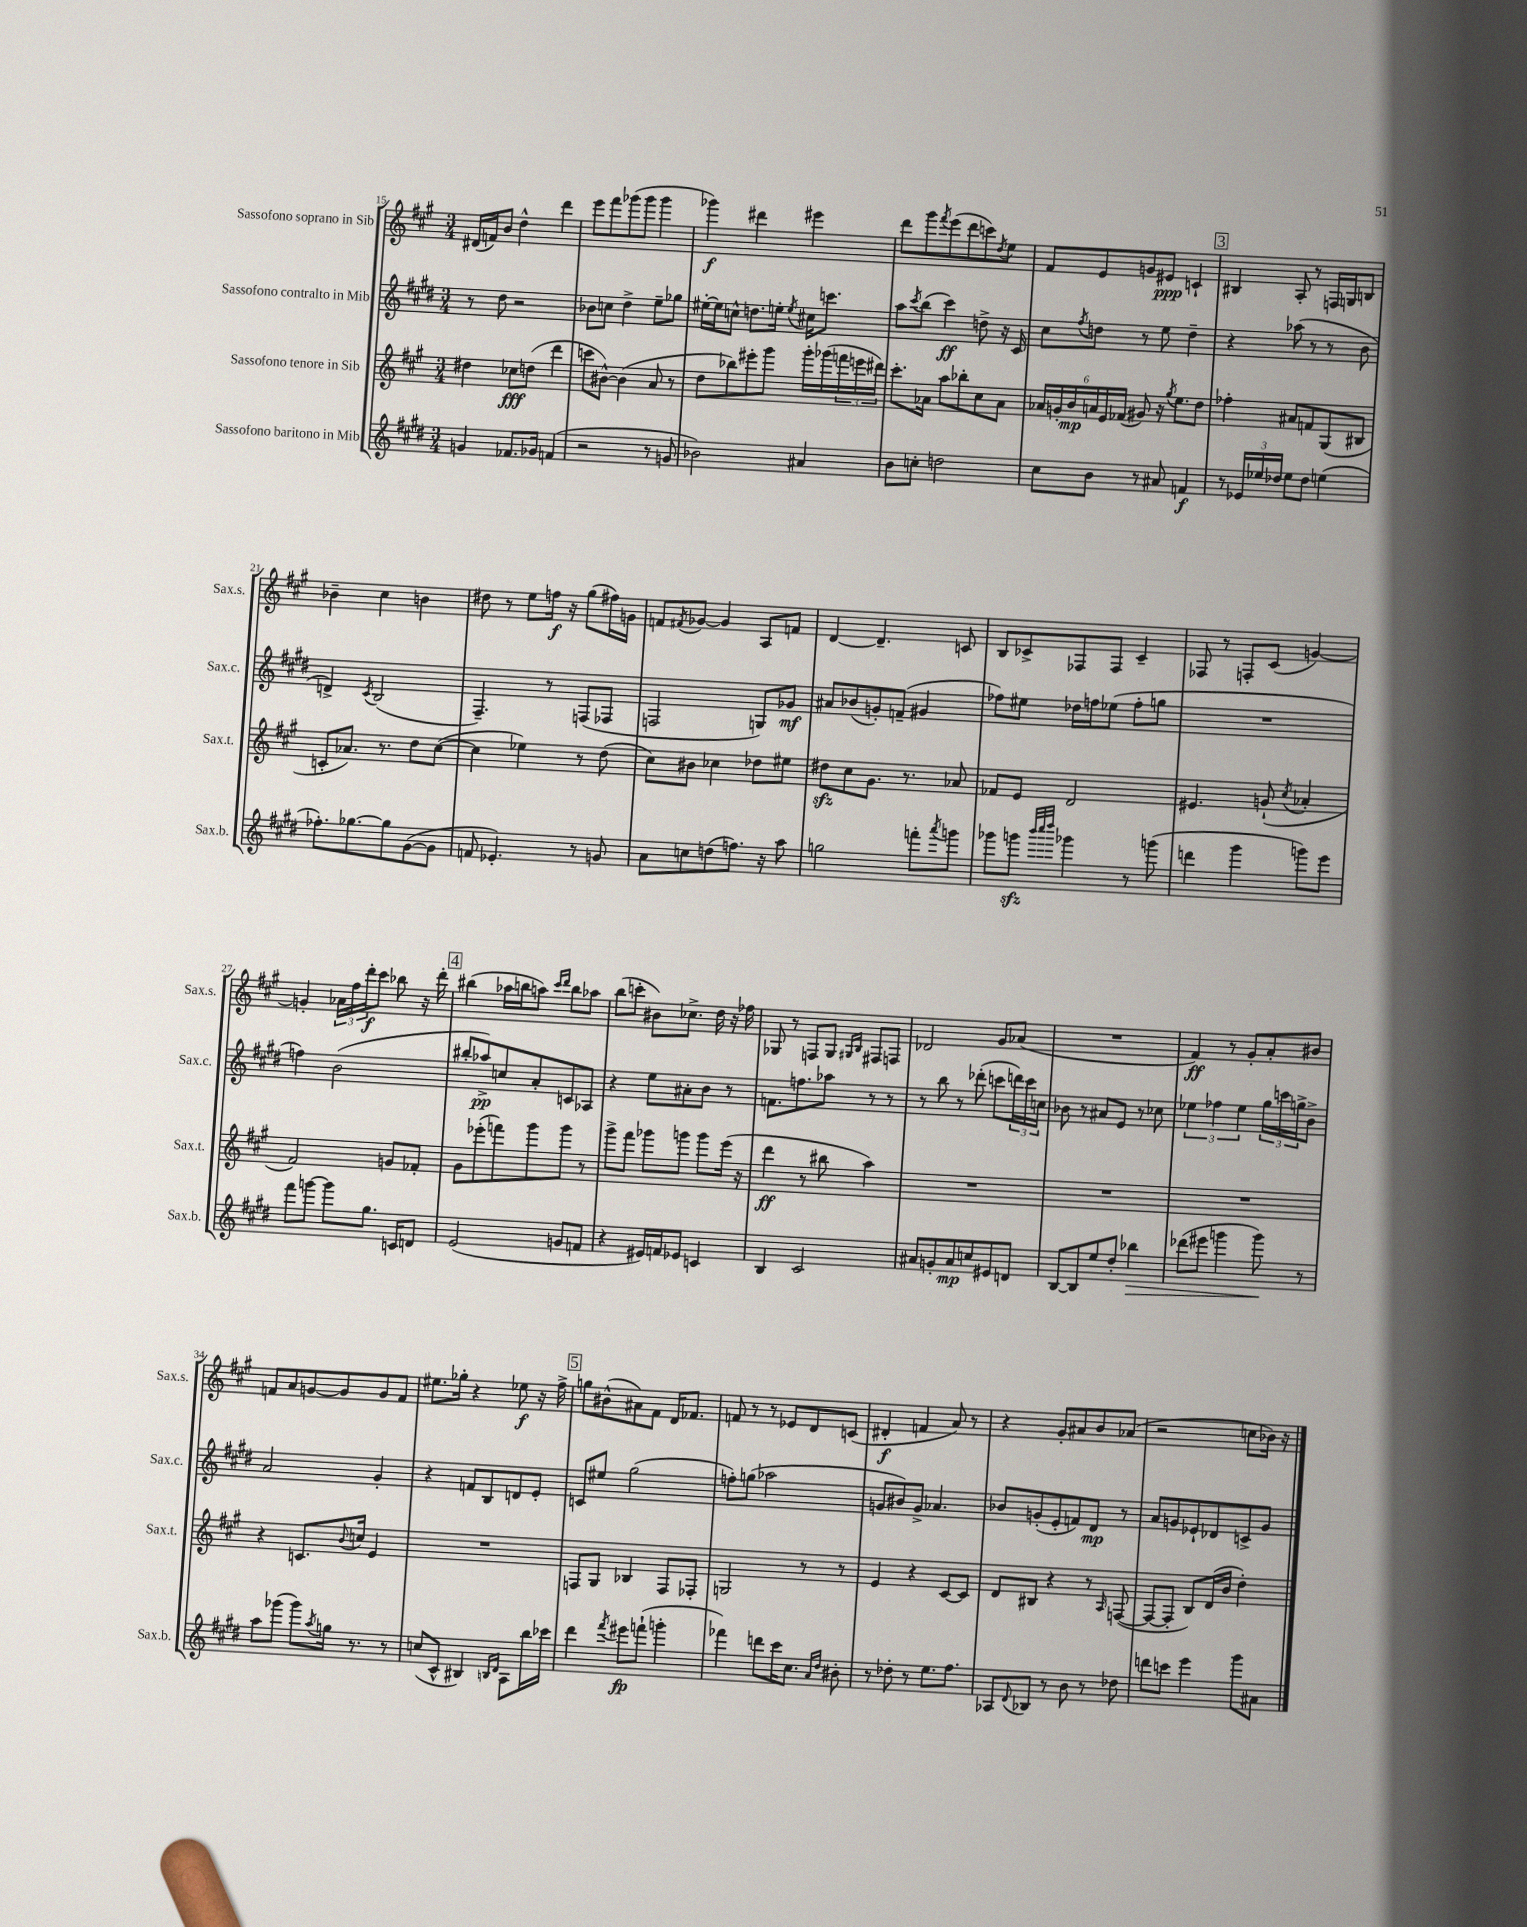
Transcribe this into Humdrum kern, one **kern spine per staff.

**kern	**kern	**kern	**kern
*staff4	*staff3	*staff2	*staff1
*clefG2	*clefG2	*clefG2	*clefG2
*k[f#c#g#d#]	*k[f#c#g#]	*k[f#c#g#d#]	*k[f#c#g#]
*M3/4	*M3/4	*M3/4	*M3/4
4g/	4dd#\	8r	(16d#/LL
.	.	.	16f/J)
.	.	8dd#\	8b/J
8.f-/L	8cc-\L	2r	4dd^^\
.	(8dd\J	.	.
16g-/Jk	.	.	.
(4f/	4ddd\	.	4ddd\
=	=	=	=
2r	8ccc\L	8b-\L	8eee\L
.	[8b#^^\J)	8cc\J	8fff#\
.	(4b#\]	4dd#^\	(8ggg-\
.	.	.	8ggg-\J
8r	8a/	8ee~\L	4ggg-\
8g/	8r	8gg-\J	.
=	=	=	=
2b-\)	8dd\L	[16ee#'\LL	4ggg-\)
.	.	16ee#\]J	.
.	8bb-\)	8cc^^\J	.
.	8eee#'\	8.dd\L	4ddd#\
.	8ggg#\J	.	.
.	.	16ee'\Jk	.
.	.	8qee/	.
4a#/	16ggg#'\LL	16cc#\LK	4eee#\
.	(16ggg-\	8.ccc\J	.
.	24fff\	.	.
.	24eee\	.	.
.	24ddd#\JJ)	.	.
=	=	=	=
8b\L	8.ccc#'\L	8aa\L	8ddd\L
.	.	8qccc#/	.
8cc'\J	.	(8bb\J	8ggg#\
.	16a-\Jk	.	.
.	.	.	8qfff#/
2dd\	8aa\L	4ccc#\)	(8eee\
.	8bb-'\	.	8ddd\
.	8cc#\	8dd^\	8ccc\)
.	.	.	8qdd/
.	8a-\J	16r	8ee\J
.	.	16c#/	.
=	=	=	=
8cc#\L	24a-/LL	8cc#\L	8f#/L
.	24g'/	.	.
.	24b/	.	.
.	.	8qff#/	.
8b\J	24a/	8dd\J	8e/
.	24e/	.	.
.	(24f-/JJ	.	.
8r	8g#/)	8r	8g/
8a#/	16r	8ee\	8e#/J
.	8qgg#/	.	.
.	8.ee\L	.	.
4f/	.	4dd~\	4c`/
.	8dd\J	.	.
=	=	=	=
8r	4ff-'\	4r	4B#/
24e-/LL	.	.	.
24ee-/	.	.	.
24dd-/JJ	.	.	.
8ee-\L	8a#/L	(8aa-\	8A'/
8dd-\J	8f/	8r	8r
(4ee\	(8G#/	8r	16F/LL
.	.	.	16G/J
.	8B#/J	8b\	8B/J
=	=	=	=
8.ff-'\L)	8c'/L	4d^/)	4b-~\
.	8.a-/J)	.	.
[8.gg-\	.	.	.
.	.	8qc#/	.
.	.	(2B/	4cc#\
.	8.r	.	.
8gg-\]	.	.	.
([8g#\	8dd\L	.	4b\
8g#\]J	([8cc#\J	.	.
=	=	=	=
8f/	4cc#\]	4.F#~/)	8dd#\
4.e-'/)	.	.	8r
.	4ee-\)	.	8ee\L
.	.	8r	16ff\Jk
.	.	.	16r
8r	8r	(8F/L	(8gg#\L
8g/	(8dd\	8F-/J	16ff#\L)
.	.	.	16g\JJ
=	=	=	=
8a\L	8cc#\L)	2F/	8f/L
.	.	.	8qf#/
8cc\	8b#\J	.	[8g-/J
(8dd\	4cc-\	.	4g-/]
8.ff\J)	.	.	.
.	8dd-\L	8G/L)	8A/L
16r	.	.	.
8aa\	8ee#\J	8g-/J	8f/J
=	=	=	=
2gg\	8dd#\L	8a#/L	[4d/
.	8cc#\	(8b-/	.
.	8.g#\J	8g'/)	4.d~/]
.	.	(8f~/J	.
.	8.r	.	.
8fff'\L	.	4g#/	.
8qaaa/	.	.	.
8ggg\J	8a-/	.	8c/
=	=	=	=
8ggg-\L	8f-/L	8ff-\L)	8B/L
8ggg\J	8e/J	8ee#\J	8c-^/
32qqbbb/LLL	.	.	.
32qqcccc#/	.	.	.
32qqdddd#/JJJ	.	.	.
4ggg-\	2d/	16dd-\LL	8F-/
.	.	16ff\J	.
.	.	(8ee-\J	8F-/J
8r	.	8ff'\L	4c-~/
(8ggg\	.	8gg\J	.
=	=	=	=
4ddd\	4.e#/	2.r	8F-/
.	.	.	8r
4ggg#\	.	.	8F'/L
.	(8g`/	.	(8c#/J
.	8qcc#/	.	.
8ggg\L)	4a-'/	.	[4g/)
8eee\J	.	.	.
=	=	=	=
8fff#\L	2f#/)	4ff\)	4g'/]
[8ggg\J	.	.	.
8ggg\]L	.	(2b\	24a-\LL
.	.	.	24ff#\
.	.	.	24ddd'\J
8.gg#\J	.	.	8ccc#\J
.	8g/L	.	8bb-\
16c/LK	.	.	.
8d/J	8f-'/J	.	16r
.	.	.	16ddd'\
=	=	=	=
(2e/	8g#\L	8bb#'/L	(4bb#\
.	(8eee-'\	8aa-^/)	.
.	8fff\)	8cc/	16aa-\LL
.	.	.	16bb\J
.	8ggg#\	8a'/	8aa\J)
.	.	.	16qqccc#/LL
.	.	.	16qqddd/JJ
8g/L	8ggg#\J	8c/	8bb\L
8f/J	8r	8A-/J	8aa-\J
=	=	=	=
4r	8ggg#^\L	4r	(8bb\L
.	8fff#\J	.	8ccc'\J
16e#/LL)	8ggg-\L	8ee\L	8b#\L)
16f/J	.	.	.
8e-/J	8ggg\J	8a#'\	8.cc-^\J
4c/	8ggg\L	8b\J	.
.	.	.	16dd\
.	(16eee\Jk	8r	16r
.	16r	.	16ff-\
=	=	=	=
4B/	4ddd\	8.f\L	8G-/
.	.	.	8r
.	.	8.ff\	.
2c#/	8r	.	8F/L
.	8bb#\	8aa-\J	8G-/J
.	.	.	16qqG#/LL
.	.	.	16qqB/JJ
.	4aa\)	8r	8F#/L
.	.	8r	8F/J
=	=	=	=
8a#/L	2.r	8r	2d-/
8g'/	.	8bb\	.
8a#/	.	8r	.
8cc/	.	(8ddd-'\	.
8e#/	.	8ccc\L	8g#/L
8d/J	.	24ddd\L)	(8a-/J
.	.	24ccc\	.
.	.	24cc\JJ	.
=	=	=	=
[8B/L	2.r	8b-\	2.r
8B/]	.	8r	.
8ee/	.	8a#/L	.
8dd#'/J	.	8e/J	.
4bb-\	.	8r	.
.	.	8cc-\	.
=	=	=	=
(8ddd-\L	2.r	6ee-\	4f#/)
8eee#\J	.	.	.
.	.	6ff-\	.
4ggg\	.	.	8r
.	.	6ee-\	.
.	.	.	8g#'/L
8ggg\)	.	24gg#\LL	8a'/
.	.	24ccc\	.
.	.	24gg^\J	.
8r	.	8b^\J	8b#/J
=	=	=	=
8aa\L	4r	2a/	8f/L
(8ggg-\J	.	.	8a/
8ggg-\L)	8.c/L	.	[8g/
8qaa/	.	.	.
16gg\Jk	.	.	8g/]
.	8qqb/	.	.
8.r	16cc/Jk	.	.
.	4e/	4g#'/	8g/
8r	.	.	8f/J
=	=	=	=
(8cc/L	2.r	4r	8.ee#\L
8c#^^/J	.	.	.
.	.	.	16gg-'\Jk
4B#/)	.	8f/L	4r
.	.	8B/	.
16qqB/LL	.	.	.
16qqd#/JJ	.	.	.
8A\L	.	8d/	8ee-\
16bb\L	.	8e'/J	16r
16ccc-\JJ	.	.	16ff#^\
=	=	=	=
4ddd#\	8F/L	8c/L	8gg\L
.	8G#/J	8ee#/J	(8b#^^\
8qfff#/	.	.	.
8eee#\L	4B-/	(2gg#\	8a#\)
(8fff`\J	.	.	8f#\J
4ggg'\	8F/L	.	16d/LK
.	.	.	8.f-/J
.	8F-'/J	.	.
=	=	=	=
4fff-\)	2G/	8ff'\L)	8f/
.	.	(8gg\J	8r
8ddd\L	.	2aa-\	8r
16ccc#\K	.	.	8e-/L
8.cc#\J	.	.	.
.	8r	.	8d/
16qqa/LL	.	.	.
16qqdd#/JJ	.	.	.
8b#'\	8r	.	(8c/J
=	=	=	=
8r	4e/	8g/L	4d#'/
8dd-'\	.	8b#/)	.
8r	4r	8g^/J	4f/
8.ee\L	.	4.a-/	.
.	[8c#/L	.	8a/)
8.ff#\J	.	.	.
.	8c#/]J	.	8r
=	=	=	=
8A-/L	8d/L	8b-/L	4r
8qqd#/	.	.	.
8B-/J	8B#/J	(8g'/	.
8r	4r	8e'/	8g#'/L
8b\	.	8f/)	8a#/
8r	8r	8d#/J	8b/
.	16qqA/	.	.
8dd-\	([8F/	8r	(8a-/J
=	=	=	=
8ddd\L	8F/_L	8a/L	2r
8ccc\J	8F'/]J	8g/	.
4eee\	8B/L)	8e-`/	.
.	(16d/L	8d-/	.
.	16b/JJ	.	.
8ggg#\L	4dd'\)	8c^/	8cc\L
8a#\J	.	8g/J	16b-\Jk)
.	.	.	16r
==	==	==	==
*-	*-	*-	*-
